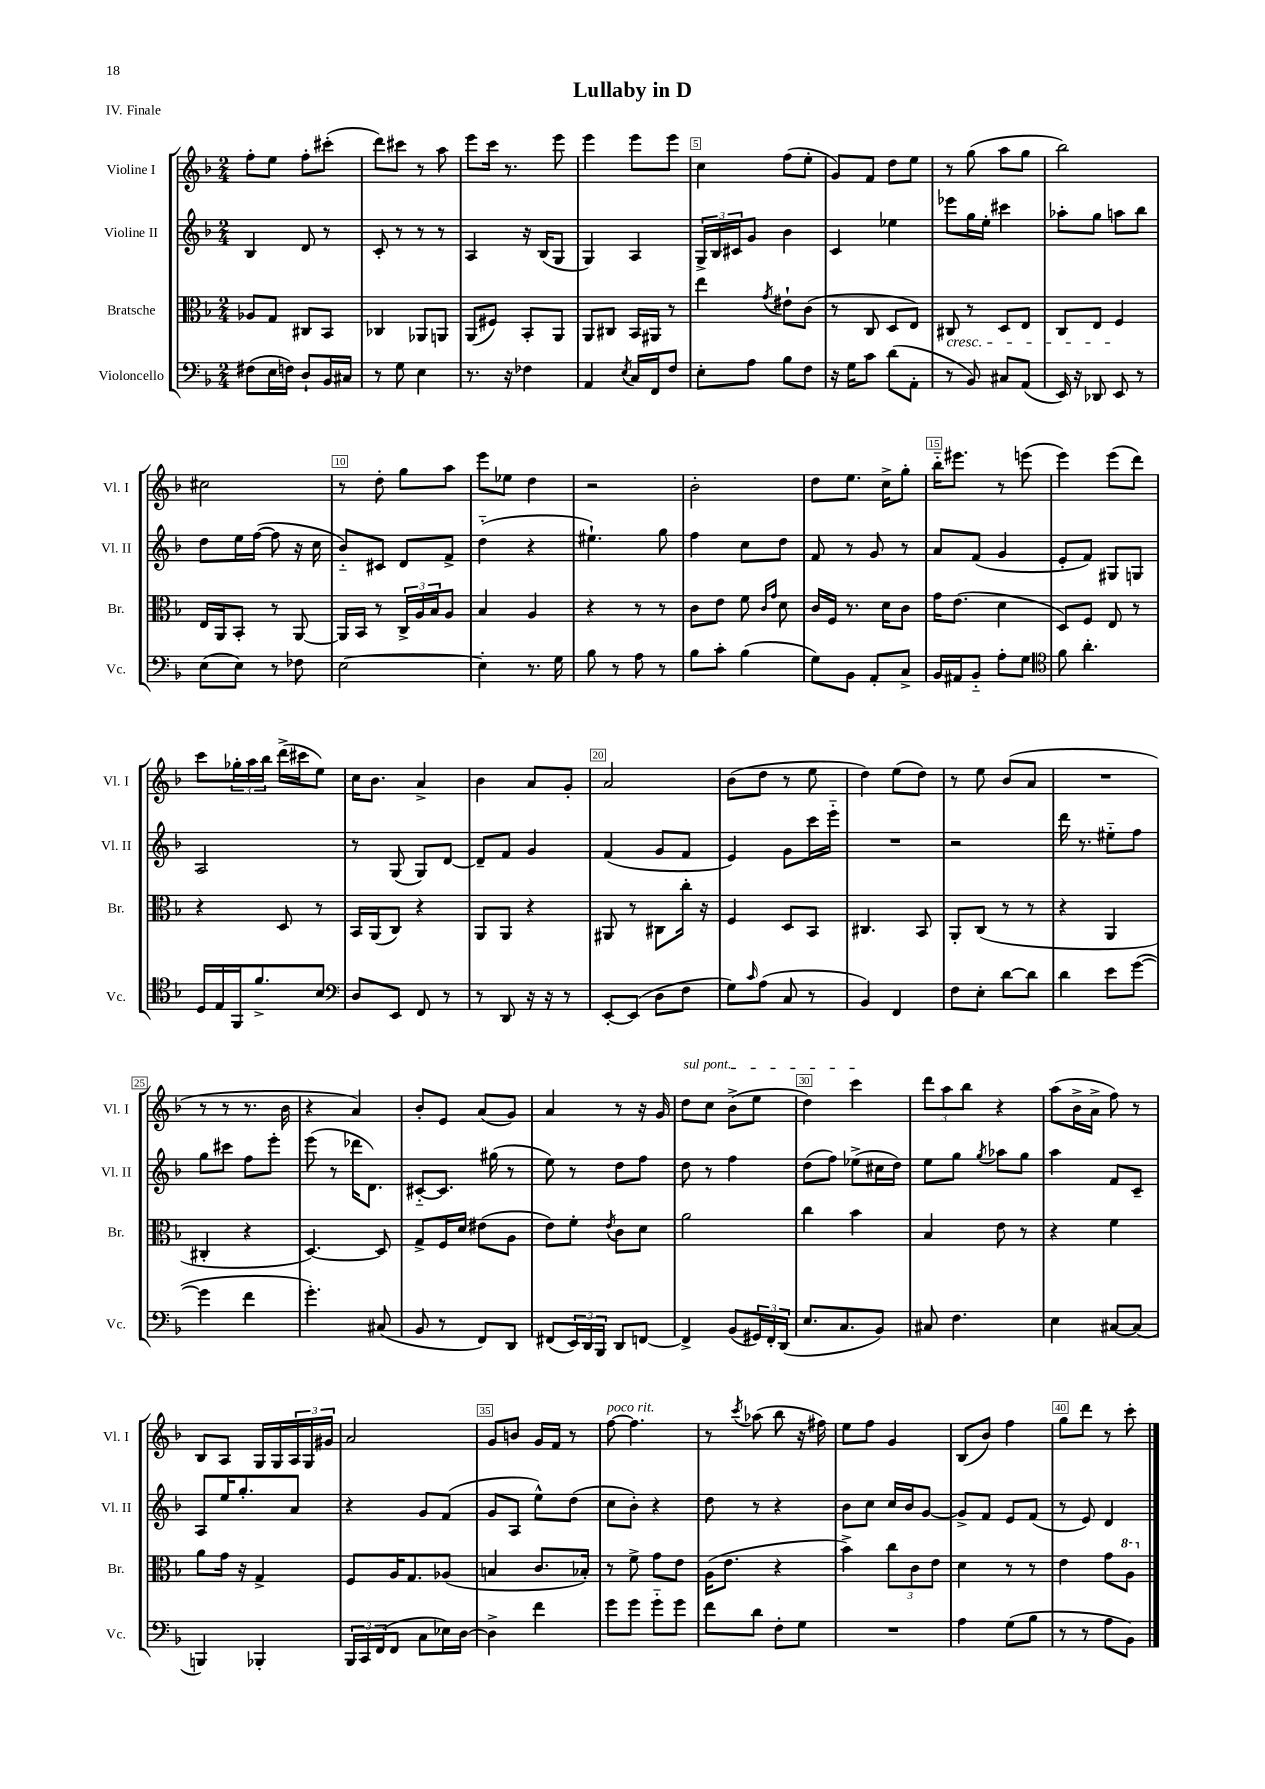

**kern	**kern	**kern	**kern
*staff4	*staff3	*staff2	*staff1
*clefF4	*clefC3	*clefG2	*clefG2
*k[b-]	*k[b-]	*k[b-]	*k[b-]
*M2/4	*M2/4	*M2/4	*M2/4
(8F#	8A-	4B-	8ff'
16E	8G	.	8ee
16F)	.	.	.
8D`	8C#	8d	8ff'
16BB-	8BB-	8r	(8ccc#'
16C#	.	.	.
=	=	=	=
8r	4C-	8c'	8ddd)
8G	.	8r	8ccc#
4E	8AA-	8r	8r
.	8AA	8r	8aa
=	=	=	=
8.r	(8AA	4A	8eee
.	8F#)	.	16ccc
16r	.	.	8.r
4F-	8BB-'	16r	.
.	.	(16B-	.
.	8AA	8G	8eee
=	=	=	=
4AA	8AA	4G)	4eee
.	8C#	.	.
8qE	.	.	.
16C	16BB-	4A	8eee
16FF	16AA#	.	.
8F	8r	.	8eee
=	=	=	=
8E'	4ee	24G^	4cc
.	.	24B-	.
.	.	24c#	.
8A	.	8g	.
.	8qg	.	.
8B-	8e#`	4b-	(8ff
8F	(8c	.	8ee'
=	=	=	=
16r	8r	4c	8g)
16G	.	.	.
8c	8C	.	8f
(8d	8D	4ee-	8dd
8AA'	8E)	.	8ee
=	=	=	=
8r	8C#	8eee-	8r
8BB-)	8r	16gg	(8gg
.	.	16ee'	.
8C#	8D	4ccc#	8aa
(8AA	8E	.	8gg
=	=	=	=
16EE)	8C	8aa-'	2bb-)
16r	.	.	.
8DD-	8E	8gg	.
8EE	4F	8aa	.
8r	.	8bb-	.
=	=	=	=
(8E	16E	8dd	2cc#
.	16AA	.	.
8E)	8BB-'	16ee	.
.	.	([16ff	.
8r	8r	8ff]	.
8F-	[8AA	16r	.
.	.	16cc	.
=	=	=	=
[2E	16AA]	8b-'~)	8r
.	16BB-	.	.
.	8r	8c#	8dd'
.	24C^	8d	8gg
.	24A	.	.
.	24B-	.	.
.	8A	8f^	8aa
=	=	=	=
4E']	4B-	(4dd'~	8eee
.	.	.	8ee-
8.r	4A	4r	4dd
16G	.	.	.
=	=	=	=
8B-	4r	4.ee#`)	2r
8r	.	.	.
8A	8r	.	.
8r	8r	8gg	.
=	=	=	=
8B-	8c	4ff	2b-'
8c'	8e	.	.
(4B-	8f	8cc	.
.	16qqc	.	.
.	16qqg	.	.
.	8d	8dd	.
=	=	=	=
8G)	16c	8f	8dd
.	16F	.	.
8BB-	8.r	8r	8.ee
8AA'	.	8g	.
.	16d	.	16cc^
8C^	8c	8r	8gg'
=	=	=	=
16BB-	16g	8a	16bb-'~
16AA#	(8.e	.	8.eee#
8BB-'~	.	(8f	.
8A'	4d	4g	8r
8G	.	.	(8eee
=	=	=	=
*clefC4	*	*	*
8f	8D)	8e'	4eee)
4.a'	8F	8f)	.
.	8E	8G#	(8eee
.	8r	8G	8ddd)
=	=	=	=
16D	4r	2A	8ccc
16E	.	.	.
16FF	.	.	24gg-'
.	.	.	24aa
8.f^	.	.	.
.	.	.	24bb-
.	8D	.	(16ddd^
.	.	.	16ccc#
8B-	8r	.	8ee)
=	=	=	=
*clefF4	*	*	*
8D	16BB-	8r	16cc
.	(16AA	.	8.b-
8EE	8C)	(8G	.
8FF	4r	8G)	4a^
8r	.	[8d	.
=	=	=	=
8r	8AA	8d~]	4b-
8DD	8AA	8f	.
16r	4r	4g	8a
16r	.	.	.
8r	.	.	8g'
=	=	=	=
[8EE'	8AA#	(4f	2a
(8EE]	8r	.	.
8D	8C#	8g	.
8F	16cc'	8f	.
.	16r	.	.
=	=	=	=
8G)	4F	4e)	(8b-
16qqc	.	.	.
(8A	.	.	8dd
8C	8D	8g	8r
8r	8BB-	16ccc	8ee
.	.	16eee'~	.
=	=	=	=
4BB-)	4.C#	2r	4dd)
4FF	.	.	(8ee
.	8BB-	.	8dd)
=	=	=	=
8F	8AA'	2r	8r
8E'	(8C	.	8ee
[8d	8r	.	(8b-
8d]	8r	.	8a
=	=	=	=
4d	4r	16ddd	2r
.	.	8.r	.
8e	4AA	8ee#'~	.
([8g	.	8ff	.
=	=	=	=
4g]	4C#'	8gg	8r
.	.	8ccc#	8r
4f	4r	8ff	8.r
.	.	8eee'	.
.	.	.	16b-
=	=	=	=
4.g')	[4.D)	(8eee	4r
.	.	8r	.
.	.	16ddd-	4a)
.	.	8.d)	.
(8C#	8D]	.	.
=	=	=	=
8BB-	8G^	[8c#'~	8b-'
8r	16F	8.c#]	8e
.	16d	.	.
8FF)	(8e#	.	(8a
.	.	(16gg#	.
8DD	8A	8r	8g)
=	=	=	=
(8FF#	8e)	8ee)	4a
24EE)	8f'	8r	.
24DD	.	.	.
24BBB-	.	.	.
.	8qe	.	.
8DD	8c	8dd	8r
[8FF	8d	8ff	16r
.	.	.	16g
=	=	=	=
4FF^]	2a	8dd	8dd
.	.	8r	8cc
(8BB-	.	4ff	(8b-^
24GG#)	.	.	8ee
24FF'	.	.	.
(24DD	.	.	.
=	=	=	=
8.E	4cc	(8dd	4dd)
.	.	8ff)	.
8.C	.	.	.
.	4b-	(8ee-^	4ccc
8BB-)	.	16cc#	.
.	.	16dd)	.
=	=	=	=
8C#	4B-	8ee	12ddd
.	.	.	12aa
4.F	.	8gg	.
.	.	.	12bb-
.	.	8qgg	.
.	8e	8aa-	4r
.	8r	8gg	.
=	=	=	=
4E	4r	4aa	(8aa
.	.	.	16b-^
.	.	.	16a^
[8C#	4f	8f	8ff)
(8C#]	.	8c~	8r
=	=	=	=
4BBB)	8a	8A	8B-
.	16g	16ee	8A
.	16r	8.gg'	.
4BBB-'	4G^	.	16G
.	.	.	16G
.	.	8a	24A
.	.	.	24G
.	.	.	24g#
=	=	=	=
24BBB-	8F	4r	2a
24CC	.	.	.
(24FF	.	.	.
8FF	16A	.	.
.	8.G	.	.
8C	.	8g	.
16E-)	(8A-	(8f	.
[16D	.	.	.
=	=	=	=
4D^]	4B	8g	8g
.	.	8A	8b
4f	8.c	8ee^^)	16g
.	.	.	16f
.	.	(8dd	8r
.	16B-')	.	.
=	=	=	=
8g	8r	8cc	[8ff
8g	8f^	8b-')	4.ff]
8g'~	8g	4r	.
8g	8e	.	.
=	=	=	=
8f	(16A	8dd	8r
.	8.e	.	.
.	.	.	8qccc
8d	.	8r	(8aa-
8F'	4r	4r	8bb-
8G	.	.	16r
.	.	.	16ff#)
=	=	=	=
2r	4b-^)	8b-	8ee
.	.	8cc	8ff
.	12cc	16cc	4g
.	.	16b-	.
.	12c	.	.
.	.	[8g	.
.	12e	.	.
=	=	=	=
4A	4d	8g^]	(8B-
.	.	8f	8b-)
(8G	8r	8e	4ff
8B-	8r	(8f	.
=	=	=	=
8r	4e	8r	8gg
8r	.	8e)	8ddd
8A	8g	4d	8r
8BB-)	8a	.	8ccc'
==	==	==	==
*-	*-	*-	*-
